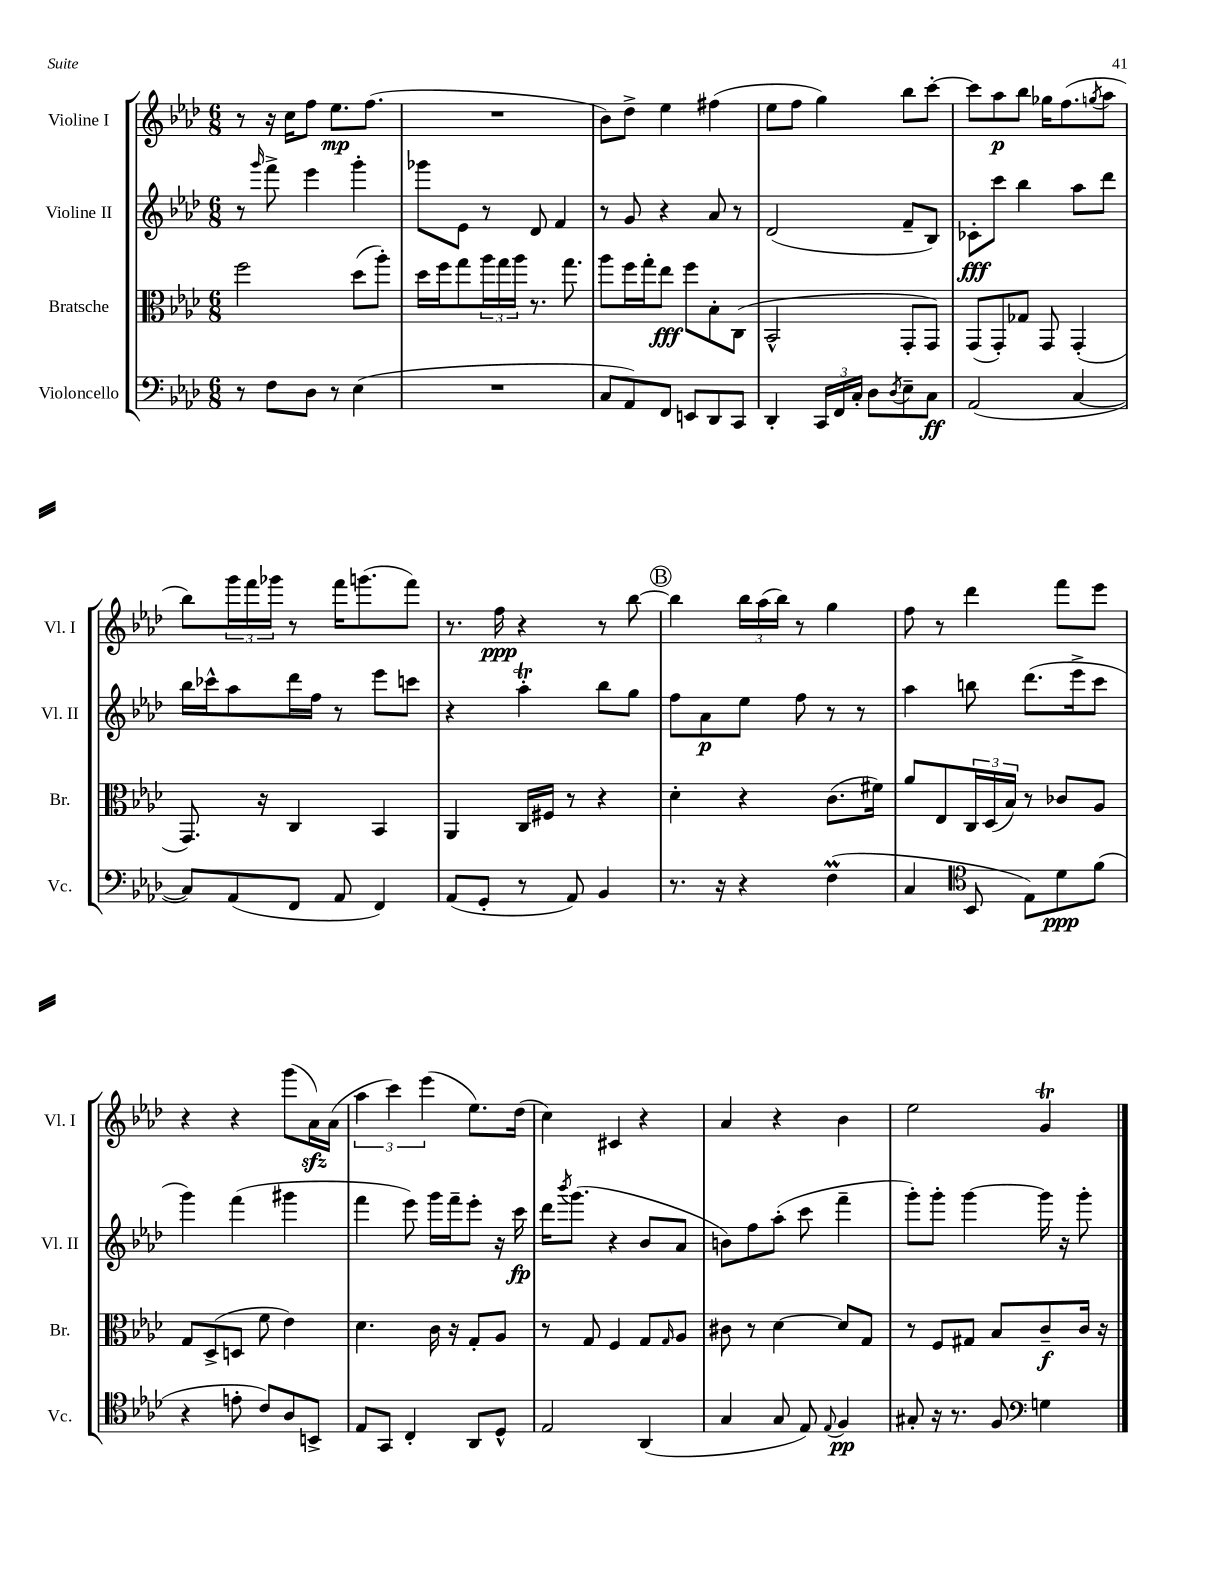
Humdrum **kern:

**kern	**kern	**kern	**kern
*staff4	*staff3	*staff2	*staff1
*clefF4	*clefC3	*clefG2	*clefG2
*k[b-e-a-d-]	*k[b-e-a-d-]	*k[b-e-a-d-]	*k[b-e-a-d-]
*M6/8	*M6/8	*M6/8	*M6/8
8r	2ff\	8r	8r
.	.	16qqggg/	.
8F\L	.	8fff^\	16r
.	.	.	16cc\LK
8D-\J	.	4eee-\	8ff\J
8r	.	.	8.ee-\L
(4E-\	(8dd-\L	4ggg'\	.
.	.	.	(8.ff\J
.	8aa-'\J)	.	.
=	=	=	=
2.r	16dd-\LL	8ggg-\L	2.r
.	16ff\J	.	.
.	8gg\	8e-\J	.
.	24aa-\L	8r	.
.	24gg\	.	.
.	24aa-\JJ	.	.
.	8.r	8d-/	.
.	.	4f/	.
.	8.gg\	.	.
=	=	=	=
8C/L	8aa-\L	8r	8b-\L)
8AA-/)	16ff\L	8g/	8dd-^\J
.	16gg'\J	.	.
8FF/J	8ee-\J	4r	4ee-\
8EE/L	8ff\L	.	.
8DD-/	8B-'\	8a-/	(4ff#\
8CC/J	(8C\J	8r	.
=	=	=	=
4DD-'/	2BB-^^/	(2d-/	8ee-\L
.	.	.	8ff\J
24CC/LL	.	.	4gg\)
24FF/	.	.	.
24C'/JJ	.	.	.
8D-\L	.	.	.
8qD-/	.	.	.
8E-~\	8GG'/L	8f~/L	8bb-\L
8C\J	8GG/J)	8B-/J)	[8ccc'\J
=	=	=	=
(2AA-/	(8GG/L	8c-'\L	8ccc\]L
.	8GG'/)	8ccc\J	8aa-\
.	8G-/J	4bb-\	8bb-\J
.	8GG/	.	16gg-\LK
.	.	.	(8.ff\
[4C/	(4GG'/	8aa-\L	.
.	.	.	8qgg/
.	.	8ddd-\J	8aa-\J
=	=	=	=
8C/]L)	8.GG/)	16bb-\LL	8bb-\L)
.	.	16ccc-^^\J	.
(8AA-/	.	8aa-\	24ggg\L
.	.	.	24fff\
.	16r	.	.
.	.	.	24ggg-\JJ
8FF/J	4C/	16ddd-\L	8r
.	.	16ff\JJ	.
8AA-/	.	8r	16fff\LK
.	.	.	(8.ggg\
4FF/)	4BB-/	8eee-\L	.
.	.	8ccc\J	8fff\J)
=	=	=	=
(8AA-/L	4AA-/	4r	8.r
8GG'/J	.	.	.
.	.	.	16ff\
8r	16C/LL	4aa-'\	4r
.	16F#/JJ	.	.
8AA-/)	8r	.	.
4BB-/	4r	8bb-\L	8r
.	.	8gg\J	[8bb-\
=	=	=	=
8.r	4d-'\	8ff\L	4bb-\]
.	.	8a-\	.
16r	.	.	.
4r	4r	8ee-\J	24bb-\LL
.	.	.	(24aa-\
.	.	.	24bb-\JJ)
.	.	8ff\	8r
(4F\	(8.c\L	8r	4gg\
.	.	8r	.
.	16f#\Jk)	.	.
=	=	=	=
4C/	8a-/L	4aa-\	8ff\
.	8E-/	.	8r
*clefC4	*	*	*
8BB-/	24C/L	8bb\	4ddd-\
.	(24D-/	.	.
.	24B-/JJ)	.	.
8E-\L)	8r	(8.ddd-\L	.
8d-\	8c-/L	.	8fff\L
.	.	16eee-^\k	.
(8f\J	8A-/J	8ccc\J	8eee-\J
=	=	=	=
4r	8G/L	4ggg\)	4r
.	(8D-^/	.	.
8e'\	8D/J	(4fff\	4r
8c/L)	8f\	.	.
8A-/	4e-\)	4ggg#\	(8ggg\L
8BB^/J	.	.	16a-\L)
.	.	.	(16a-\JJ
=	=	=	=
8E-/L	4.d-\	4fff\	6aa-\
8GG/J	.	.	.
.	.	.	6ccc\)
4C'/	.	8eee-\)	.
.	.	.	(6eee-\
.	16c\	16ggg\LL	.
.	16r	16fff~\J	.
8AA-/L	8G'/L	8eee-'\J	8.ee-\L)
8D-^^/J	8A-/J	16r	.
.	.	16ccc\	(16dd-\Jk
=	=	=	=
2E-/	8r	16ddd-\LK	4cc\)
.	.	8qbbb-/	.
.	.	(8.ggg\J	.
.	8G/	.	.
.	4F/	4r	4c#/
(4AA-/	8G/L	8b-/L	4r
.	16qqG/	.	.
.	8A-/J	8a-/J	.
=	=	=	=
4G/	8c#\	8b\L)	4a-/
.	8r	8ff\	.
8G/	[4d-\	(8aa-'\J	4r
8E-/)	.	8ccc\	.
8qqE-/	.	.	.
4F/	8d-/]L	4fff~\	4b-\
.	8G/J	.	.
=	=	=	=
8G#'/	8r	8ggg'\L)	2ee-\
16r	8F/L	8ggg'\J	.
8.r	.	.	.
.	8G#/J	[4ggg\	.
8F/	8B-/L	.	.
*clefF4	*	*	*
4G\	8c~/	16ggg\]	4g/
.	.	16r	.
.	16c/Jk	8ggg'\	.
.	16r	.	.
==	==	==	==
*-	*-	*-	*-
